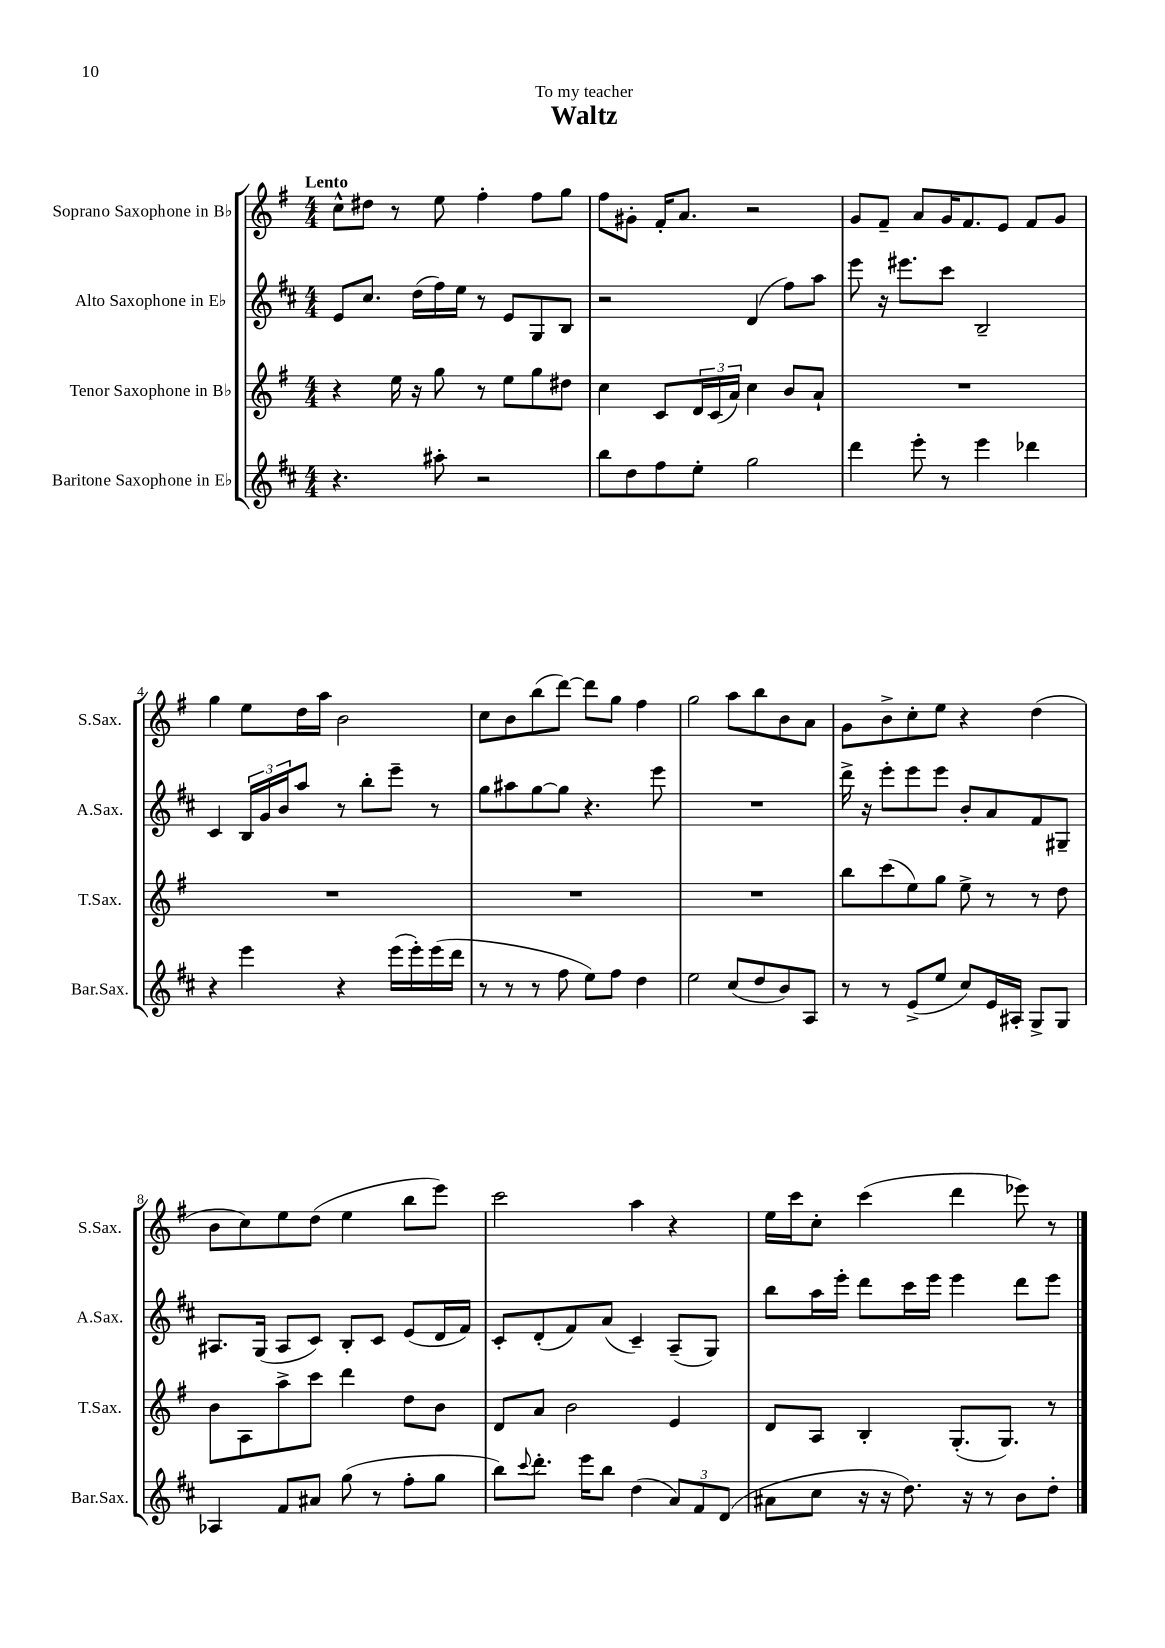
\header { title = "Waltz" dedication = "To my teacher" }
<<
\new StaffGroup <<
\new Staff = "s0" \with { instrumentName = "Soprano Saxophone in Bb" shortInstrumentName = "S.Sax." } {
    \clef treble \key g \major \numericTimeSignature \time 4/4 \tempo "Lento"
    c''8-^ dis''8 r8 e''8 fis''4-. fis''8 g''8 |
    fis''8 gis'8-. fis'16-. a'8. r2 |
    g'8 fis'8-- a'8 g'16 fis'8. e'8 fis'8 g'8 |
    g''4 e''8 d''16 a''16 b'2 |
    c''8 b'8 b''8( d'''8~) d'''8 g''8 fis''4 |
    g''2 a''8 b''8 b'8 a'8 |
    g'8 b'8-> c''8-. e''8 r4 d''4( |
    b'8 c''8) e''8 d''8( e''4 b''8 e'''8) |
    c'''2 a''4 r4 |
    e''16 c'''16 c''8-. c'''4( d'''4 ees'''8) r8 \bar "|." |
}
\new Staff = "s1" \with { instrumentName = "Alto Saxophone in Eb" shortInstrumentName = "A.Sax." } {
    \clef treble \key d \major \numericTimeSignature \time 4/4
    e'8 cis''8. d''16( fis''16) e''16 r8 e'8 g8 b8 |
    r2 d'4( fis''8) a''8 |
    e'''8 r16 eis'''8. cis'''8 b2-- |
    cis'4 \tuplet 3/2 { b16 g'16 b'16 } a''8 r8 b''8-. e'''8-- r8 |
    g''8 ais''8 g''8~ g''8 r4. e'''8 |
    R1 |
    d'''16-> r16 e'''8-. e'''8 e'''8 b'8-. a'8 fis'8 gis8-- |
    ais8. g16( ais8 cis'8) b8-. cis'8 e'8( d'16 fis'16) |
    cis'8-. d'8-.( fis'8) a'8( cis'4--) a8--( g8) |
    b''8 a''16 e'''16-. d'''8 cis'''16 e'''16 e'''4 d'''8 e'''8 \bar "|." |
}
\new Staff = "s2" \with { instrumentName = "Tenor Saxophone in Bb" shortInstrumentName = "T.Sax." } {
    \clef treble \key g \major \numericTimeSignature \time 4/4
    r4 e''16 r16 g''8 r8 e''8 g''8 dis''8 |
    c''4 c'8 \tuplet 3/2 { d'16 c'16( a'16) } c''4 b'8 a'8-! |
    R1 |
    R1 |
    R1 |
    R1 |
    b''8 c'''8( e''8) g''8 e''8-> r8 r8 d''8 |
    b'8 a8 a''8-> c'''8 d'''4 d''8 b'8 |
    d'8 a'8 b'2 e'4 |
    d'8 a8 b4-. g8.-.( g8.) r8 \bar "|." |
}
\new Staff = "s3" \with { instrumentName = "Baritone Saxophone in Eb" shortInstrumentName = "Bar.Sax." } {
    \clef treble \key d \major \numericTimeSignature \time 4/4
    r4. ais''8-. r2 |
    b''8 d''8 fis''8 e''8-. g''2 |
    d'''4 e'''8-. r8 e'''4 des'''4 |
    r4 e'''4 r4 e'''16( e'''16-.) e'''16( d'''16 |
    r8 r8 r8 fis''8 e''8) fis''8 d''4 |
    e''2 cis''8( d''8 b'8) a8 |
    r8 r8 e'8->( e''8 cis''8) e'16 ais16-. g8-> g8 |
    aes4 fis'8 ais'8 g''8( r8 fis''8-. g''8 |
    b''8) \appoggiatura { cis'''8 } d'''8.-. e'''16 b''8 d''4( \tuplet 3/2 { a'8) fis'8 d'8( } |
    ais'8 cis''8 r16 r16 d''8.) r16 r8 b'8 d''8-. \bar "|." |
}
>>
>>
